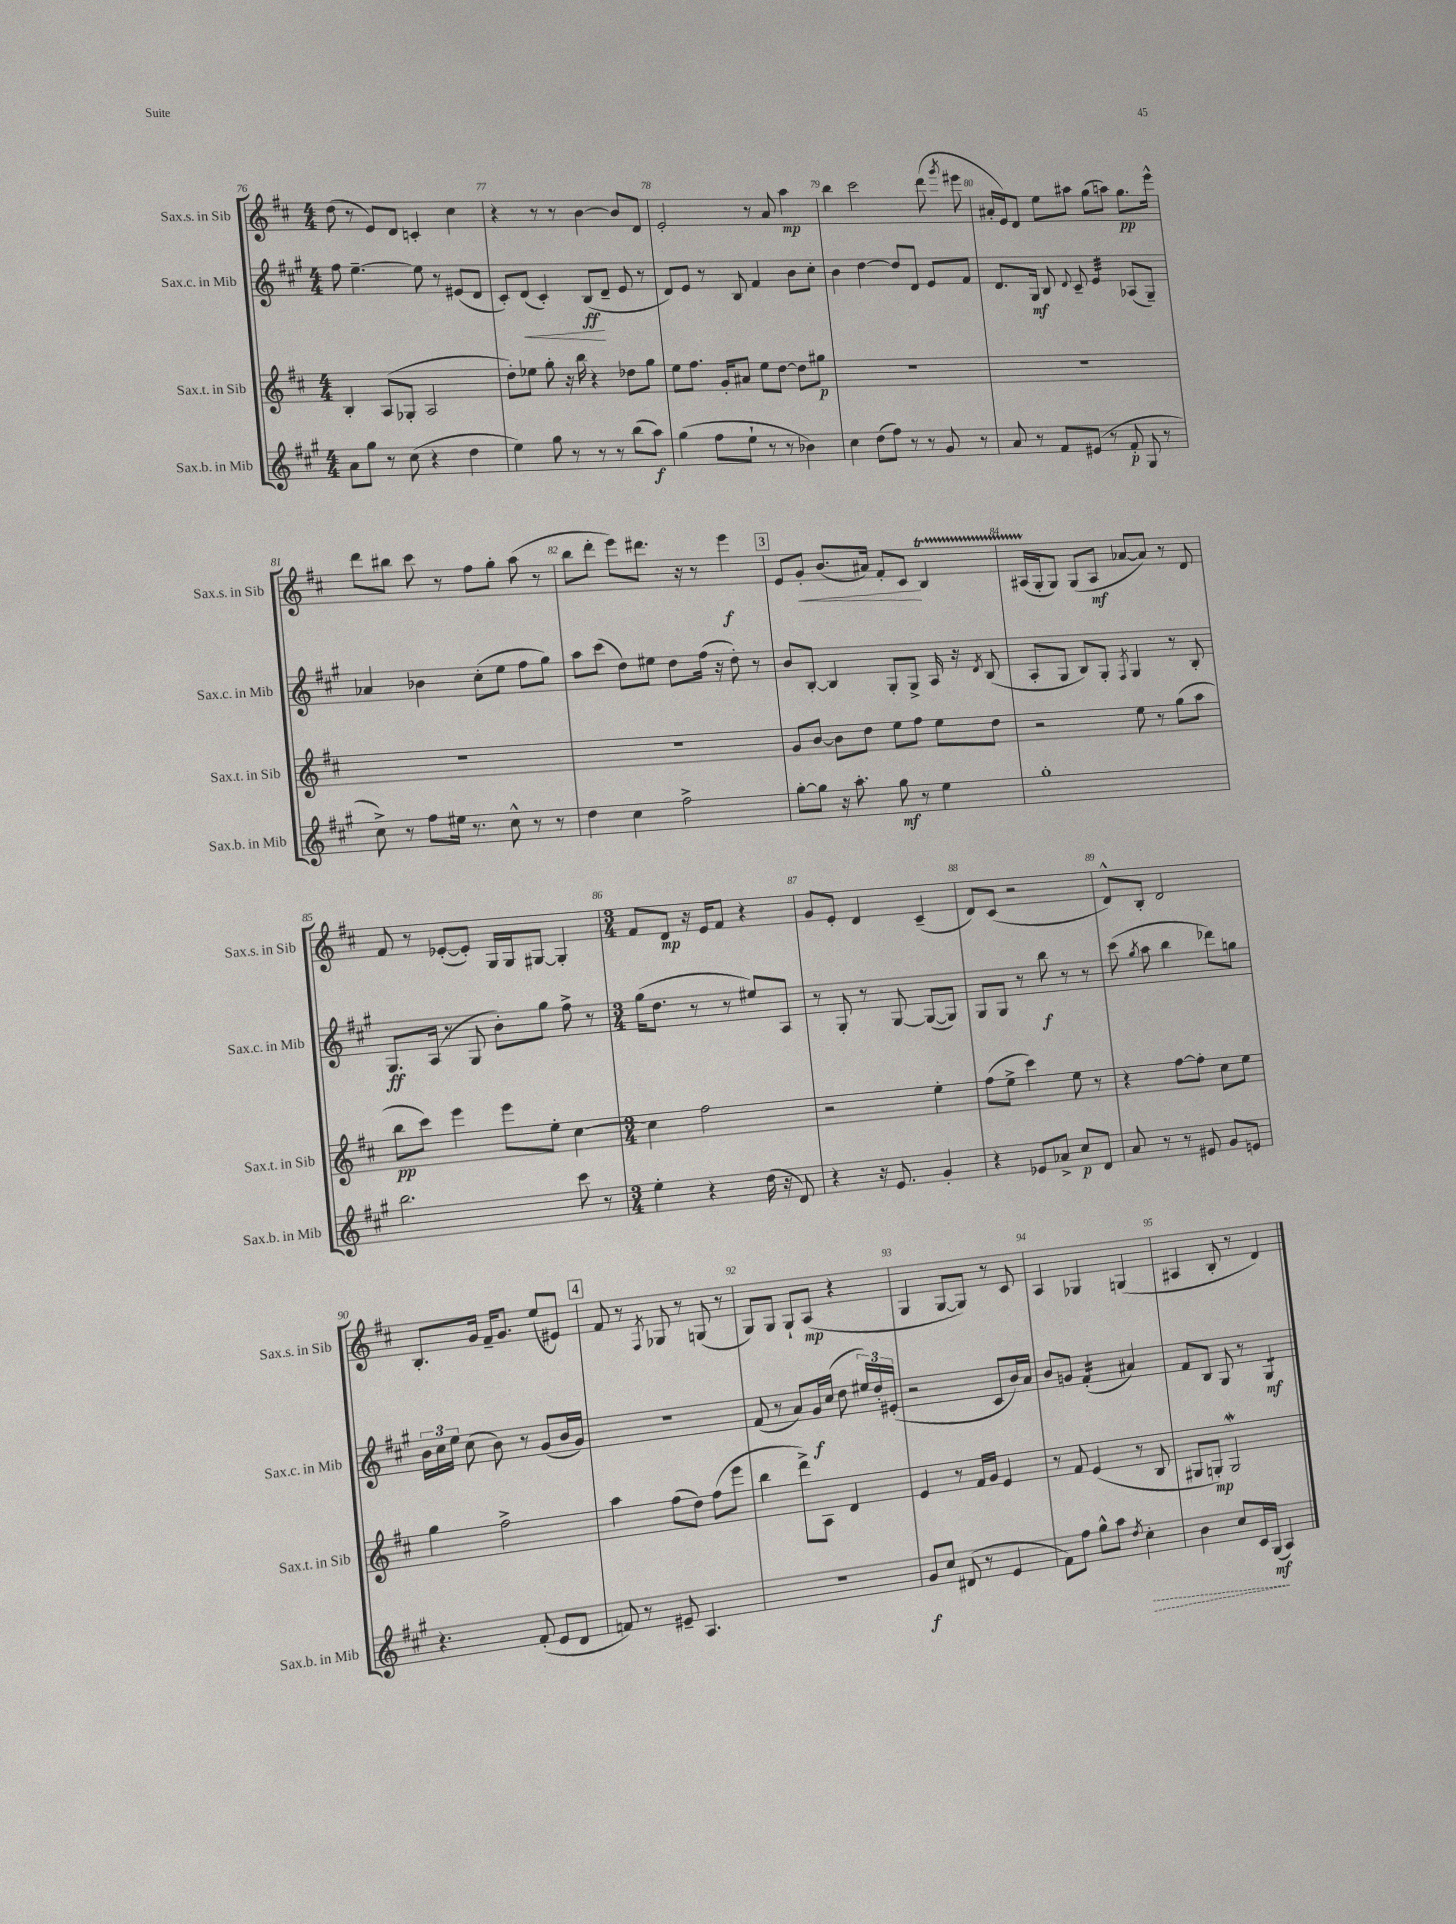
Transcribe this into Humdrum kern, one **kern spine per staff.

**kern	**kern	**kern	**kern
*staff4	*staff3	*staff2	*staff1
*clefG2	*clefG2	*clefG2	*clefG2
*k[f#c#g#]	*k[f#c#]	*k[f#c#g#]	*k[f#c#]
*M4/4	*M4/4	*M4/4	*M4/4
8a	4B'	8ff#	(8dd
8gg#	.	[4.ee~	8r
8r	(8A	.	8e)
(8cc#	8G-'	.	8d
4r	2A	8ee]	4c'
.	.	8r	.
4dd	.	(8e#	4cc#
.	.	8d	.
=	=	=	=
4ee)	8dd')	8c#')	4r
.	8ee-	(8d	.
8gg#	8gg'	4c#')	8r
8r	16r	.	8r
.	16bb	.	.
8r	4r	(8B	[4b
8r	.	8d~	.
(8bb	8dd-	8e	8b]
8aa)	8gg	8r	8d
=	=	=	=
(4gg#	8ee	8d)	2e'
.	8.ff#	8e	.
8ff#	.	8r	.
.	16g'	.	.
8ee`	8a#	8B	.
8r	8ee	4f#	8r
8r	[8dd	.	8a
4b-)	8dd]	8b	4aa
.	8gg#	8cc#'	.
=	=	=	=
4cc#	1r	4b	4bb
(8dd	.	[4dd	2ccc#
8ff#)	.	.	.
8r	.	8dd]	.
8r	.	8d	.
8g#	.	8e	(8ddd
.	.	.	8qggg
8r	.	8f#	8eee#
=	=	=	=
8a	1r	8.d	16a#'
.	.	.	16e)
8r	.	.	8d
.	.	16G#	.
8f#	.	8B	8ee
.	.	8qqd	.
(8e#	.	8c#~	8aa#
8r	.	4e	(8gg
8f#'	.	.	8aa)
8G#	.	(8A-	8.gg
8r	.	8G#~)	.
.	.	.	16eee^^
=	=	=	=
8cc#^)	1r	4a-	8ddd
8r	.	.	8bb#
8ff#	.	4b-	8ccc#
16ee#	.	.	8r
8.r	.	.	.
.	.	(8cc#'	8ff#
8cc#^^	.	8ee	8gg'
8r	.	8ff#	(8aa
8r	.	8gg#)	8r
=	=	=	=
4dd	1r	8aa	8bb
.	.	(8ccc#	8ddd'
4cc#	.	8dd)	8eee)
.	.	8ee#	8.ddd#
2ff#^	.	8dd	.
.	.	.	16r
.	.	(16ff#	8r
.	.	16r	.
.	.	8dd')	4eee
.	.	8r	.
=	=	=	=
[8gg#'	8g	8b	8e
8gg#]	[8b	[8B'	8g'
16r	8b]	4B]	(8.b
8.aa'	.	.	.
.	8dd	.	.
.	.	.	16a#)
8gg#	8ee	8G#'	8f#'
8r	8ff#	8G#^	8c#
4ee	8ee	16A	4B
.	.	16r	.
.	.	8qd	.
.	8dd	(8B	.
=	=	=	=
1gg#'	2r	8A'	(16A#
.	.	.	16G'
.	.	8G#	8G)
.	.	8B)	(8G
.	.	8G#'	8A#
.	.	8qF#	.
.	8ee	4G#	[8a-
.	8r	.	8a-])
.	(8gg	8r	8r
.	8aa	8B'	8d
=	=	=	=
2.bb	8bb	8.G#	8f#
.	8ccc#)	.	8r
.	.	(16A	.
.	4eee	8r	([8e-'
.	.	8G#	8e-'])
.	8eee	8b')	16G
.	.	.	16G
.	8ee'	8gg#	[8G#
8ccc#	[4cc#	8ff#^	4G#']
8r	.	8r	.
=	=	=	=
*M3/4	*M3/4	*M3/4	*M3/4
4ee'	4cc#]	(16gg#	8f#
.	.	8.dd	.
.	.	.	8d
4r	2ff#	8r	16r
.	.	.	16e
.	.	8r	8f#
(16dd	.	8ee#)	4r
16r	.	.	.
8d)	.	8A	.
=	=	=	=
4r	2r	8r	8g
.	.	8G#'	8e'
16r	.	8r	4d
8.e	.	.	.
.	.	[8G#	.
4g#'	4ee'	(8G#_	(4c#~
.	.	8G#])	.
=	=	=	=
4r	(8ff#	8G#	8d)
.	8ee^	8G#	(8c#
8e-	4ccc#)	8r	2r
8a-^	.	8bb	.
8cc#	8ee	8r	.
8d	8r	8r	.
=	=	=	=
8a	4r	(8ccc#	8d^^)
.	.	8qgg#	.
8r	.	8aa	8B'
8r	[8ff#	4bb	2d
8e#	8ff#']	.	.
8g#	8cc#	8ddd-)	.
8e	8ee	8gg	.
=	=	=	=
4.r	4gg	24b	8.B'
.	.	24cc#	.
.	.	24ee	.
.	.	(8cc#	.
.	.	.	16g
.	2ff#^	8b)	16f#~
.	.	.	8.g
(8f#'	.	8r	.
8e	.	(8g#	(8ee
8d	.	16b	8e#)
.	.	16g#)	.
=	=	=	=
8f)	4aa	2.r	8f#
8r	.	.	8r
.	.	.	8qF#
8e#~	(8ff#	.	8G-
4.A	8dd)	.	8r
.	(8ff#	.	(8G
.	8eee	.	8r
=	=	=	=
2.r	4bb	(8f#	8G)
.	.	8r	8G
.	8ddd^)	8a)	8G`
.	8A	16g#	(8A
.	.	(16cc#	.
.	4d	8dd	4r
.	.	24ee#)	.
.	.	24dd'	.
.	.	(24e#'	.
=	=	=	=
8g#	4e	2r	4G
8cc#	.	.	.
(8d#	8r	.	[8G
8r	16f#	.	8G])
.	16g	.	.
4e	4e	8c#	8r
.	.	16b)	8c#
.	.	16a	.
=	=	=	=
8f#)	8r	8b	4A
8ff#	8f#	8g	.
8gg#^^	(4e	(4f#'	4G-
8aa	.	.	.
8qdd	.	.	.
4cc#'	8r	4a#)	(4G
.	8B	.	.
=	=	=	=
4b	8G#	8f#	4A#
.	8G')	8B	.
8cc#	2G	8G#	8B'
16c#	.	8r	8r
(16G#	.	.	.
4A)	.	4G#	4d)
==	==	==	==
*-	*-	*-	*-
